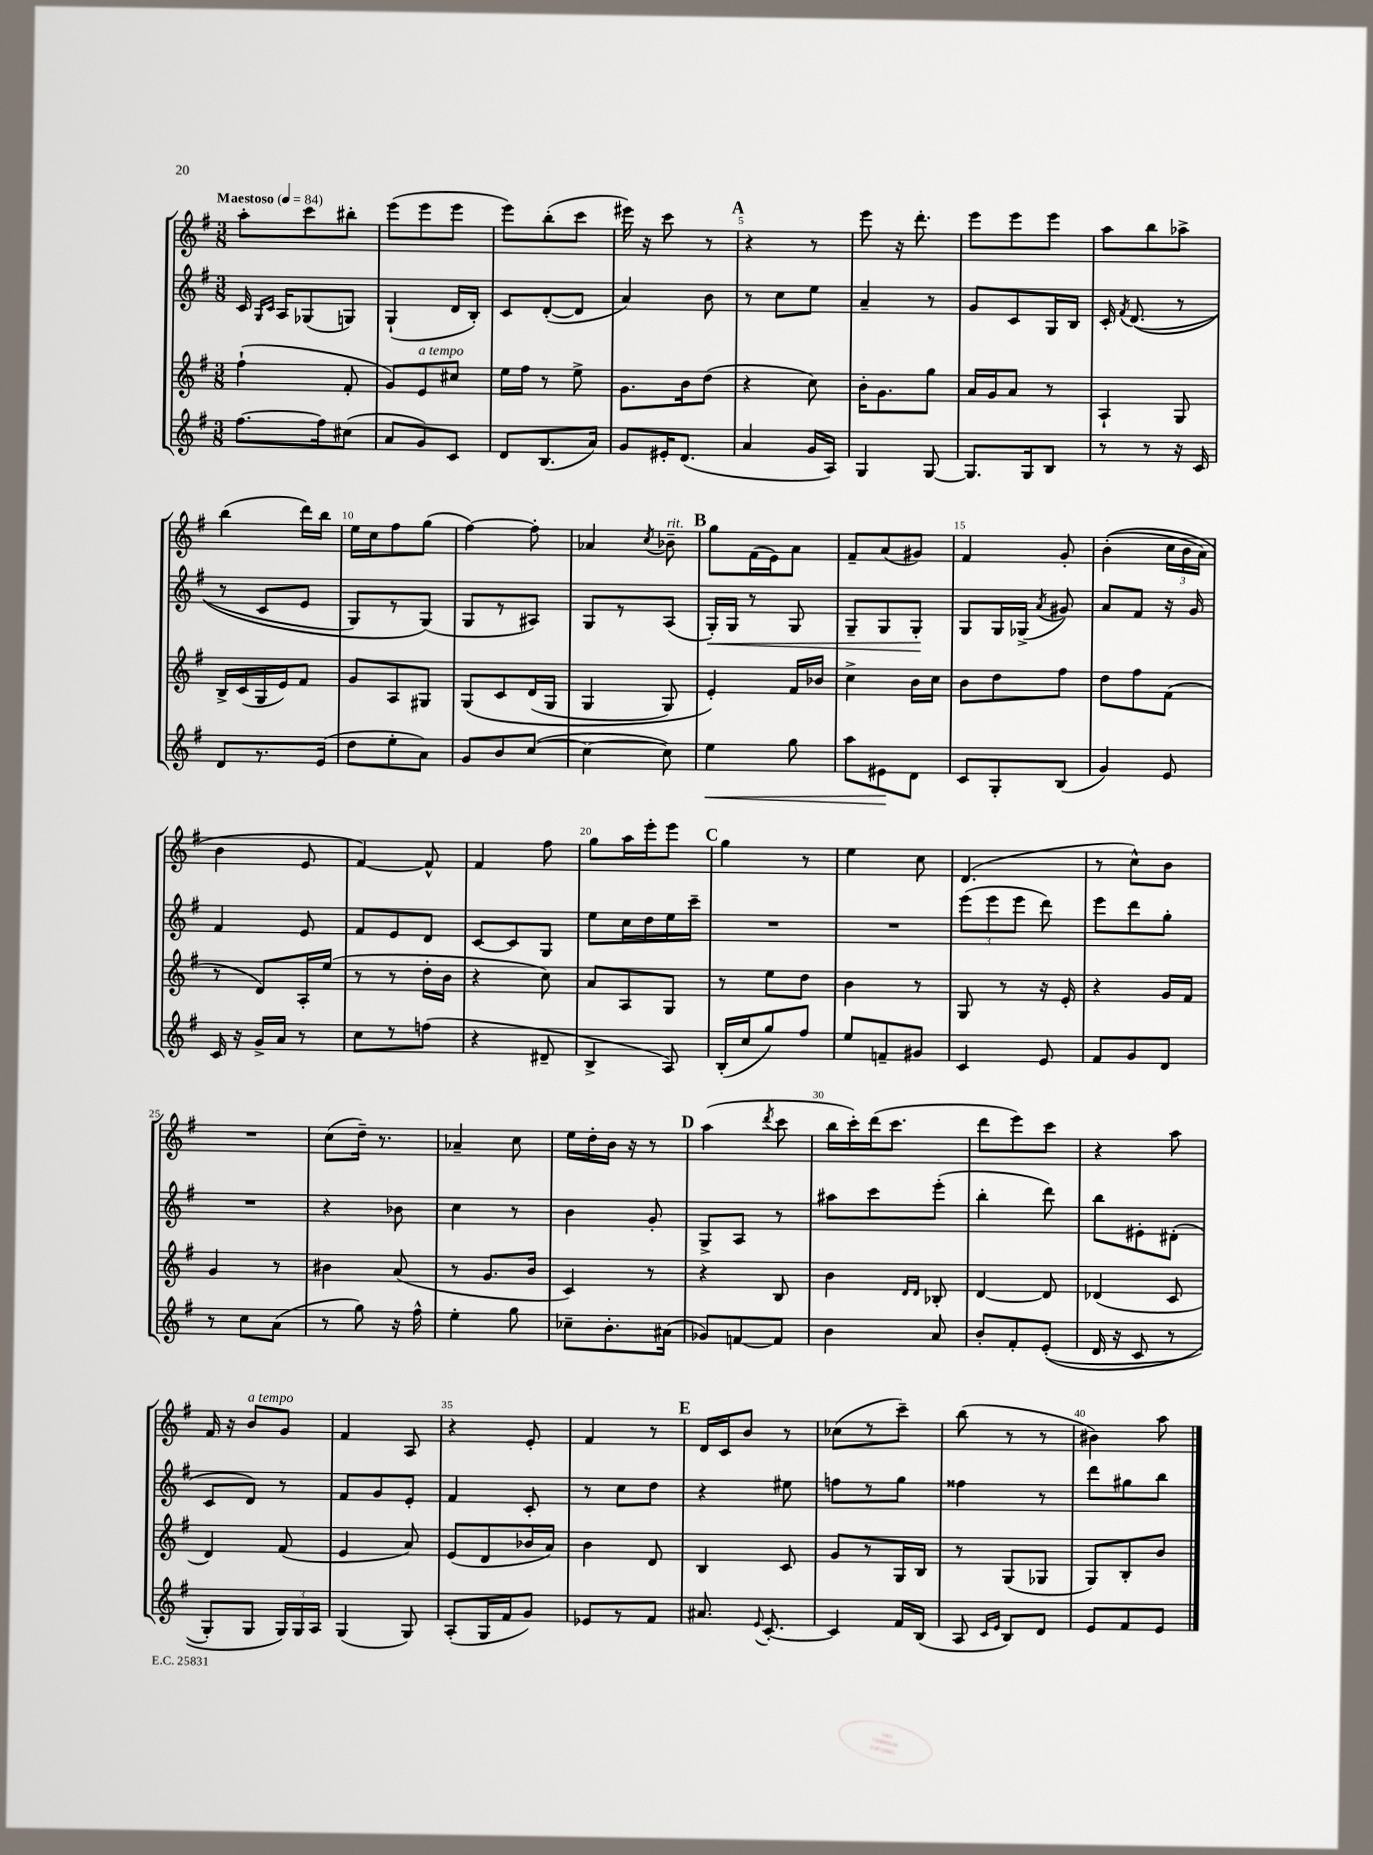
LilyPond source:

<<
\new StaffGroup <<
\new Staff = "s0" {
    \clef treble \key g \major \numericTimeSignature \time 3/8 \tempo "Maestoso" 4 = 84
    \autoBeamOff a''8[-. c'''8 bis''8]-. |
    e'''8[( e'''8 e'''8] |
    e'''8[) b''8-.( c'''8] |
    eis'''16) r16 c'''8 r8 |
    \mark \markup { \bold "A" } r4 r8 |
    e'''8 r16 d'''8.-. |
    e'''8[ e'''8 e'''8] |
    a''8[ b''8 aes''8]-> |
    b''4( d'''16[) b''16] |
    e''16[ c''16 fis''8 g''8]( |
    fis''4~) fis''8-. |
    aes'4 \acciaccatura { c''8 } bes'8--^\markup { \italic "rit." } |
    \mark \markup { \bold "B" } g''8[ fis'16( e'16) a'8] |
    fis'8[-- a'8( gis'8]) |
    fis'4 g'8-. |
    b'4-.(\( \tuplet 3/2 { c''16[ b'16 a'16]) } |
    b'4 e'8 |
    fis'4~\) fis'8-^ |
    fis'4 fis''8 |
    g''8[ a''16 e'''16-. e'''8] |
    \mark \markup { \bold "C" } g''4 r8 |
    e''4 c''8 |
    d'4.( |
    r8 c''8[-^) b'8] |
    R4. |
    c''8[( d''16]--) r8. |
    aes'4-- c''8 |
    e''16[ d''16-. b'16] r16 r8 |
    \mark \markup { \bold "D" } a''4( \acciaccatura { d'''8 } c'''8 |
    b''16[ c'''16-.) d'''16( c'''8.] |
    d'''8[ e'''8) c'''8] |
    r4 a''8 |
    fis'16 r16 b'8[^\markup { \italic "a tempo" } g'8] |
    fis'4 a8 |
    r4 e'8-. |
    fis'4 r8 |
    \mark \markup { \bold "E" } d'16[ c'16 b'8] r8 |
    ces''8[( r8 c'''8]--) |
    b''8( r8 r8 |
    bis'4) a''8 \bar "|." |
}
\new Staff = "s1" {
    \clef treble \key g \major \numericTimeSignature \time 3/8
    \autoBeamOff c'16 \grace { g16[ c'16] } a16[ ges8( g8]) |
    g4-!( d'16[ b16]-.) |
    c'8[ d'8~-.( d'8] |
    a'4) b'8 |
    \mark \markup { \bold "A" } r8 c''8[ e''8] |
    a'4-- r8 |
    g'8[ c'8 g16 b16] |
    c'16-. \acciaccatura { fis'8 } d'8.(\( r8 |
    r8 c'8[ e'8] |
    g8[) r8 g8](\) |
    g8[ r8 ais8]) |
    g8[ r8 a8]( |
    \mark \markup { \bold "B" } g16[-.\<) g16] r8 g8 |
    g8[-- g8 g8]-.\! |
    g8[ g16 ges16]->( \acciaccatura { a'8 } gis'8) |
    a'8[ fis'8] r16 g'16 |
    fis'4 e'8 |
    fis'8[ e'8 d'8] |
    c'8[~ c'8 g8] |
    e''8[ c''16 d''16 e''16 c'''16]-- |
    \mark \markup { \bold "C" } R4. |
    R4. |
    \tuplet 3/2 { e'''8[( e'''8 e'''8] } d'''8) |
    e'''8[ d'''8 g''8]-. |
    R4. |
    r4 bes'8 |
    c''4 r8 |
    b'4 g'8-. |
    \mark \markup { \bold "D" } g8[-> a8] r8 |
    ais''8[ c'''8 e'''8]-.( |
    b''4-. d'''8) |
    b''8[ eis'8-. dis'8]-.( |
    c'8[ d'8]) r8 |
    fis'8[ g'8 e'8]-. |
    fis'4 c'8-. |
    r8 c''8[ d''8] |
    \mark \markup { \bold "E" } r4 eis''8 |
    f''8[ r8 g''8] |
    fisis''4 r8 |
    d'''8[ gis''8 b''8] \bar "|." |
}
\new Staff = "s2" {
    \clef treble \key g \major \numericTimeSignature \time 3/8
    \autoBeamOff fis''4-!( fis'8-. |
    g'8[) e'8^\markup { \italic "a tempo" } cis''8] |
    e''16[ fis''16] r8 e''8-> |
    g'8.[ b'16 d''8]( |
    \mark \markup { \bold "A" } r4 c''8) |
    b'16[-. g'8. g''8] |
    a'16[ g'16 a'8] r8 |
    a4-! g8 |
    b16[-> c'16( g16 e'16) fis'8] |
    g'8[ a8 gis8] |
    g8[\( c'8 d'16( g16] |
    g4 g8) |
    \mark \markup { \bold "B" } e'4-.\) fis'16[ bes'16] |
    c''4-> b'16[ c''16] |
    b'8[ d''8 fis''8] |
    d''8[ fis''8 fis'8]( |
    r8 d'8[) a16-. e''16]( |
    r8 r8 d''16[-. b'16] |
    r4 c''8) |
    a'8[ a8 g8] |
    \mark \markup { \bold "C" } r8 e''8[ d''8] |
    b'4 r8 |
    g8 r8 r16 e'16-. |
    r4 g'16[ fis'16] |
    g'4 r8 |
    bis'4 a'8( |
    r8 g'8.[ b'16] |
    c'4) r8 |
    \mark \markup { \bold "D" } r4 b8 |
    b'4 \grace { d'16[ d'16] } bes8-. |
    d'4~ d'8 |
    des'4( c'8 |
    d'4) fis'8( |
    e'4 a'8) |
    e'8[( d'8 bes'16 a'16]) |
    b'4 d'8 |
    \mark \markup { \bold "E" } b4 c'8 |
    g'8[ r8 g16 b16] |
    r8 g8[( ges8] |
    g8[) b8-. b'8] \bar "|." |
}
\new Staff = "s3" {
    \clef treble \key g \major \numericTimeSignature \time 3/8
    \autoBeamOff fis''8.[~ fis''16 cis''8]( |
    a'8[ g'8) c'8] |
    d'8[ b8.( a'16]) |
    g'8[ eis'16-. d'8.]( |
    \mark \markup { \bold "A" } a'4 g'16[ a16]) |
    g4 g8~ |
    g8.[ g16 b8] |
    r8 r8 r16 c'16 |
    d'8[ r8. e'16]( |
    d''8[ e''8-. a'8]) |
    g'8[ b'8 c''8]~( |
    c''4~ c''8) |
    \mark \markup { \bold "B" } e''4\< g''8 |
    a''8[ eis'8\! d'8] |
    c'8[ g8-. b8]( |
    g'4) e'8 |
    c'16 r16 g'16[-> a'16] r8 |
    c''8[ r8 f''8]( |
    r4 dis'8-- |
    b4-> a8) |
    \mark \markup { \bold "C" } b16[-.( c''16 g''8) fis''8] |
    e''8[ f'8-- gis'8] |
    c'4 e'8 |
    fis'8[ g'8 d'8] |
    r8 c''8[ a'8]( |
    r8 g''8) r16 fis''16-^ |
    e''4-. g''8 |
    ces''8[-- b'8.-. ais'16]( |
    \mark \markup { \bold "D" } ges'8[) f'8~ f'8] |
    b'4 a'8 |
    b'8[-. fis'8-. e'8]-.(\( |
    d'16 r16 c'8 r8 |
    g8[-.) g8] \tuplet 3/2 { g16[\) g16 a16] } |
    g4( g8) |
    a8[-.( g16 fis'16 g'8]) |
    ees'8[ r8 fis'8] |
    \mark \markup { \bold "E" } ais'8. \appoggiatura { e'8 } c'8.~-. |
    c'4 fis'16[ b16]( |
    a8 \grace { c'16[ e'16] } b8[) d'8] |
    e'8[ fis'8 e'8] \bar "|." |
}
>>
>>
\layout { \context { \Score \override BarNumber.break-visibility = ##(#f #t #t) barNumberVisibility = #(every-nth-bar-number-visible 5) } }
